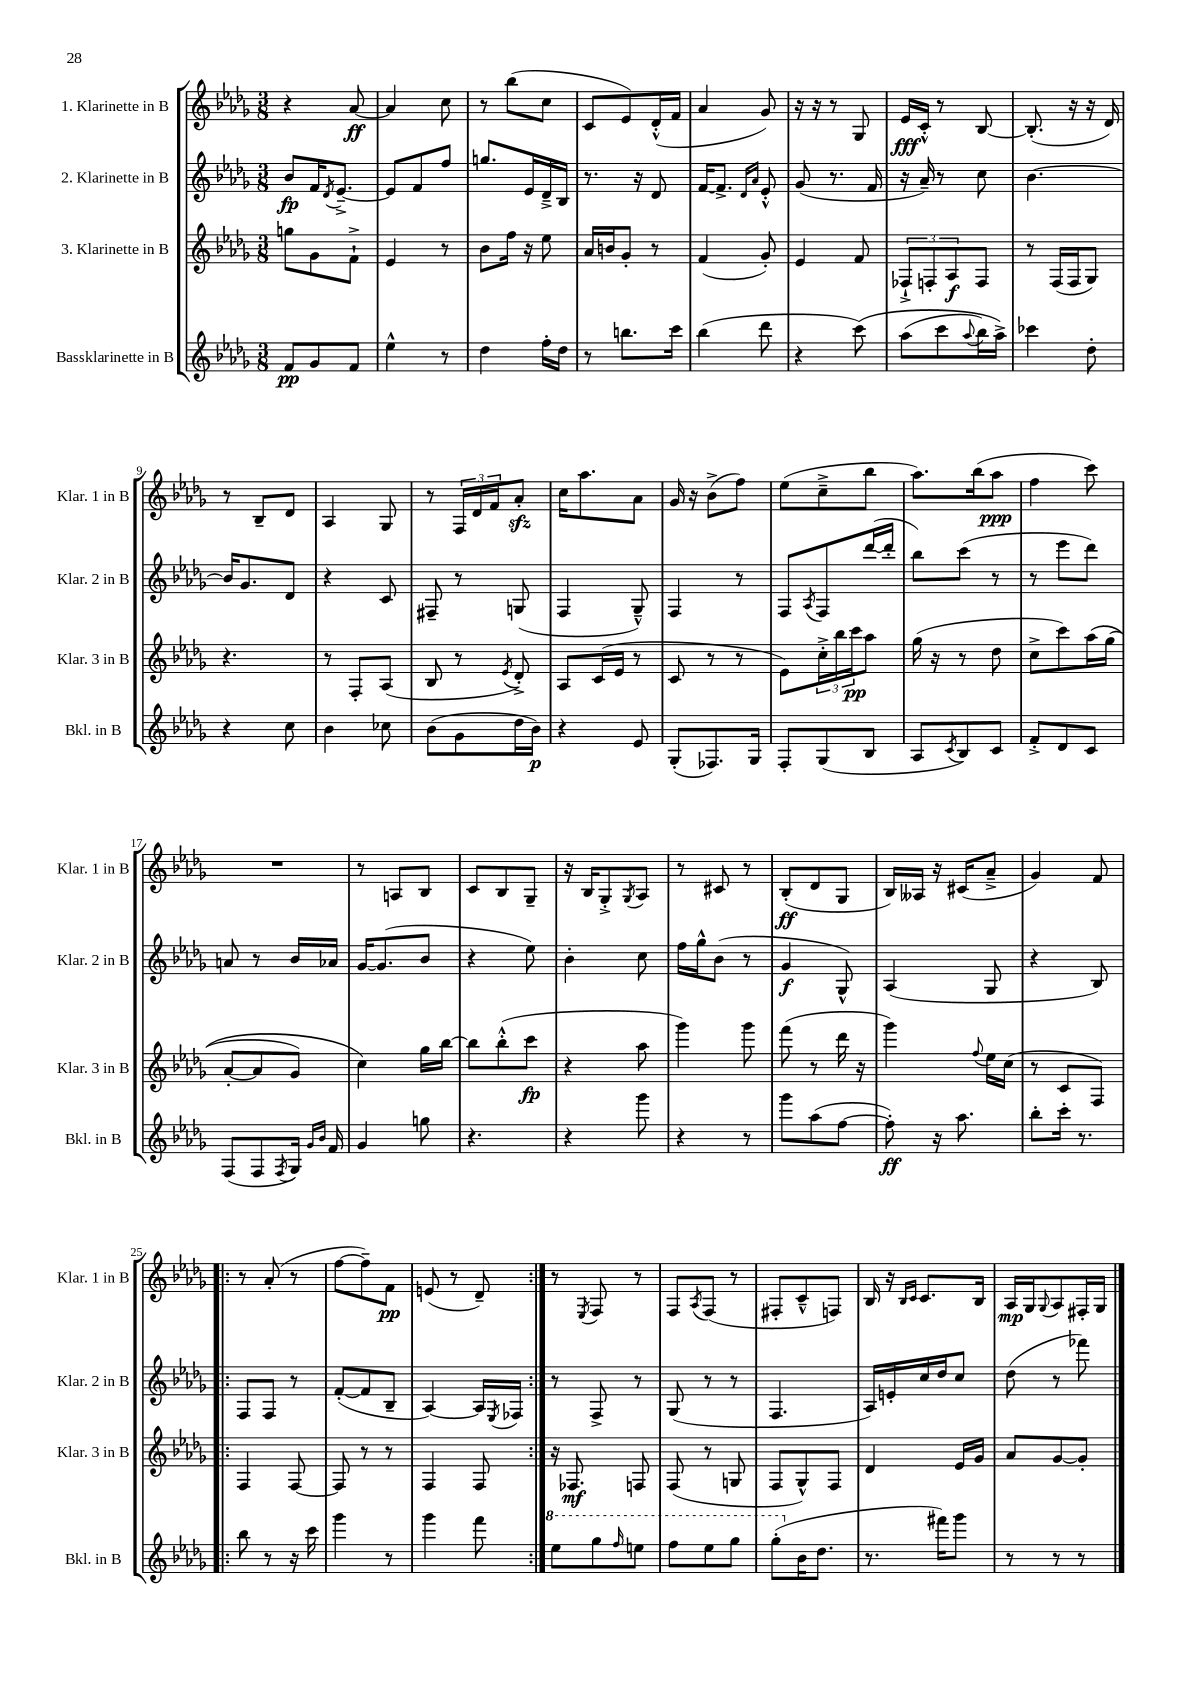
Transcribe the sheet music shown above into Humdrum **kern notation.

**kern	**kern	**kern	**kern
*staff4	*staff3	*staff2	*staff1
*clefG2	*clefG2	*clefG2	*clefG2
*k[b-e-a-d-g-]	*k[b-e-a-d-g-]	*k[b-e-a-d-g-]	*k[b-e-a-d-g-]
*M3/8	*M3/8	*M3/8	*M3/8
8f/L	8gg\L	8b-/L	4r
8g-/	8g-\	16f/K	.
.	.	8qd-/	.
.	.	[8.e-~^/J	.
8f/J	8f`^\J	.	[8a-/
=	=	=	=
4ee-^^\	4e-/	8e-/]L	4a-/]
.	.	8f/	.
8r	8r	8ff/J	8cc\
=	=	=	=
4dd-\	8b-\L	8.gg/L	8r
.	16ff\Jk	.	(8bb-\L
.	16r	16e-/L	.
16ff'\LL	8ee-\	16d-~^/	8cc\J
16dd-\JJ	.	16B-/JJ	.
=	=	=	=
8r	16a-/LL	8.r	8c/L
.	16b/J	.	.
8.bb\L	8g-'/J	.	8e-/)
.	.	16r	.
.	8r	8d-/	(16d-'^^/L
16ccc\Jk	.	.	16f/JJ
=	=	=	=
(4bb-\	(4f/	[16f/LK	4a-/
.	.	8.f^/]J	.
.	.	16qqd-/LL	.
.	.	16qqa-/JJ	.
8ddd-\	8g-'/)	8e-'^^/	8g-/)
=	=	=	=
4r	4e-/	(8g-/	16r
.	.	.	16r
.	.	8.r	8r
&(8ccc\)	8f/	.	8G-/
.	.	16f/	.
=	=	=	=
(8aa-\L	12F-`^/L	16r	16e-/LL
.	.	16a-~/)	16c'^^/JJ
.	12F'/	.	.
8ccc\	.	8r	8r
.	12A-/	.	.
8qqaa-/	.	.	.
16bb-\L)	8F/J	8cc\	[8B-/
16aa-^\JJ&)	.	.	.
=	=	=	=
4ccc-\	8r	[4.b-\	(8.B-'/]
.	(16F/LL	.	.
.	16F/J	.	16r
8dd-'\	8G-/J)	.	16r
.	.	.	16d-/)
=	=	=	=
4r	4.r	16b-/]LK	8r
.	.	8.g-/	.
.	.	.	8B-~/L
8cc\	.	8d-/J	8d-/J
=	=	=	=
4b-\	8r	4r	4A-/
.	8F'/L	.	.
8cc-\	(8A-/J	8c/	8G-/
=	=	=	=
(8b-\L	8B-/	8F#~/	8r
8g-\	8r	8r	24F/LL
.	.	.	24d-/
.	.	.	24f/J
.	8qe-/	.	.
16dd-\L	8d-'^/)	(8G/	8a-'/J
16b-\JJ)	.	.	.
=	=	=	=
4r	8A-/L	4F/	16cc\LK
.	.	.	8.aa-\
.	(16c/L	.	.
.	16e-/JJ	.	.
8e-/	8r	8G-~^^/)	8a-\J
=	=	=	=
(8G-'/L	8c/	4F/	16g-/
.	.	.	16r
8.F-/)	8r	.	(8b-^\L
.	8r	8r	8ff\J)
16G-/Jk	.	.	.
=	=	=	=
8F'/L	8e-\L)	8F/L	(8ee-\L
.	.	8qA-/	.
(8G-/	24cc'^\L	8F/	8cc~^\
.	24bb-\	.	.
.	24ccc\J	.	.
8B-/J	8aa-\J	([16ddd-/L	8bb-\J
.	.	16ddd-'/]JJ	.
=	=	=	=
8A-/L	(16gg-\	8bb-\L)	8.aa-\L)
.	16r	.	.
8qc/	.	.	.
8B-/)	8r	(8ccc\J	.
.	.	.	(16bb-\k
8c/J	8dd-\	8r	8aa-\J
=	=	=	=
8f'^/L	8cc^\L	8r	4ff\
8d-/	8ccc\)	8eee-\L	.
8c/J	&(16aa-\L	8ddd-\J)	8ccc\)
.	(16gg-\JJ	.	.
=	=	=	=
(8F/L	[8a-'/L	8a/	4.r
8F/	8a-/]	8r	.
8qF/	.	.	.
16G-/Jk)	8g-/J)	16b-/LL	.
16qqg-/LL	.	.	.
16qqb-/JJ	.	.	.
16f/	.	16a-/JJ	.
=	=	=	=
4g-/	4cc\&)	[16g-/LK	8r
.	.	(8.g-/]	.
.	.	.	8A/L
8gg\	16gg-\LL	8b-/J	8B-/J
.	[16bb-\JJ	.	.
=	=	=	=
4.r	8bb-\]L	4r	8c/L
.	(8bb-'^^\	.	8B-/
.	8ccc\J	8ee-\)	8G-~/J
=	=	=	=
4r	4r	4b-'\	16r
.	.	.	16B-/LK
.	.	.	8G-'^/
.	.	.	8qG-/
8ggg-\	8aa-\	8cc\	8A-/J
=	=	=	=
4r	4ggg-\)	16ff\LL	8r
.	.	16gg-^^\J	.
.	.	(8b-\J	8c#/
8r	8ggg-\	8r	8r
=	=	=	=
8ggg-\L	(8fff\	4g-/	(8B-'/L
(8aa-\	8r	.	8d-/
[8ff\J	16ddd-\	8G-^^/)	8G-/J
.	16r	.	.
=	=	=	=
8ff'\])	4ggg-\)	(4A-/	16B-/LL)
.	.	.	16A--/JJ
16r	.	.	16r
8.aa-\	.	.	(16c#/LK
.	8qqff/	.	.
.	16ee-\LL	8G-/	8a-~^/J
.	(16cc\JJ	.	.
=	=	=	=
8bb-'\L	8r	4r	4g-/)
16ccc'\Jk	8c/L	.	.
8.r	.	.	.
.	8F/J)	8B-/)	8f/
=!|:	=!|:	=!|:	=!|:
8bb-\	4F/	8F/L	8r
8r	.	8F/J	(8a-'/
16r	[8F/	8r	8r
16ccc\	.	.	.
=	=	=	=
4ggg-\	8F/]	([8f'/L	[8ff\L
.	8r	8f/]	8ff~\])
8r	8r	8B-~/J	8f\J
=	=	=	=
4ggg-\	4F/	[4A-/)	(8e/
.	.	.	8r
8fff\	8F/	16A-/]LL	8d-~/)
.	.	8qE-/	.
.	.	16F-/JJ	.
=:|!	=:|!	=:|!	=:|!
8eee-\L	16r	8r	8r
.	8.F-/	.	.
.	.	.	8qE-/
8ggg-\	.	8F^/	8F/
16qqfff/	.	.	.
8eee\J	8F/	8r	8r
=	=	=	=
8fff\L	(8F/	(8G-/	8F/L
.	.	.	8qA-/
8eee-\	8r	8r	(8F/J
8ggg-\J	8G/	8r	8r
=	=	=	=
(8ggg-'\L	8F/L	4.F/	8F#'/L
16b-\K	8G-^^/)	.	8c~^^/
8.dd-\J	.	.	.
.	8F/J	.	8F/J)
=	=	=	=
8.r	4d-/	16A-/LL)	16B-/
.	.	16e'/	16r
.	.	.	16qqB-/LL
.	.	.	16qqc/JJ
.	.	16cc/	8.c/L
16fff#\LK)	.	16dd-/J	.
8ggg-\J	16e-/LL	8cc/J	.
.	16g-/JJ	.	16B-/Jk
=	=	=	=
8r	8a-/L	(8dd-\	16A-/LL
.	.	.	16G-/J
.	.	.	8qqG-/
8r	[8g-/	8r	8A-/
8r	8g-'/]J	8fff-\)	16F#'/L
.	.	.	16G-/JJ
==	==	==	==
*-	*-	*-	*-
